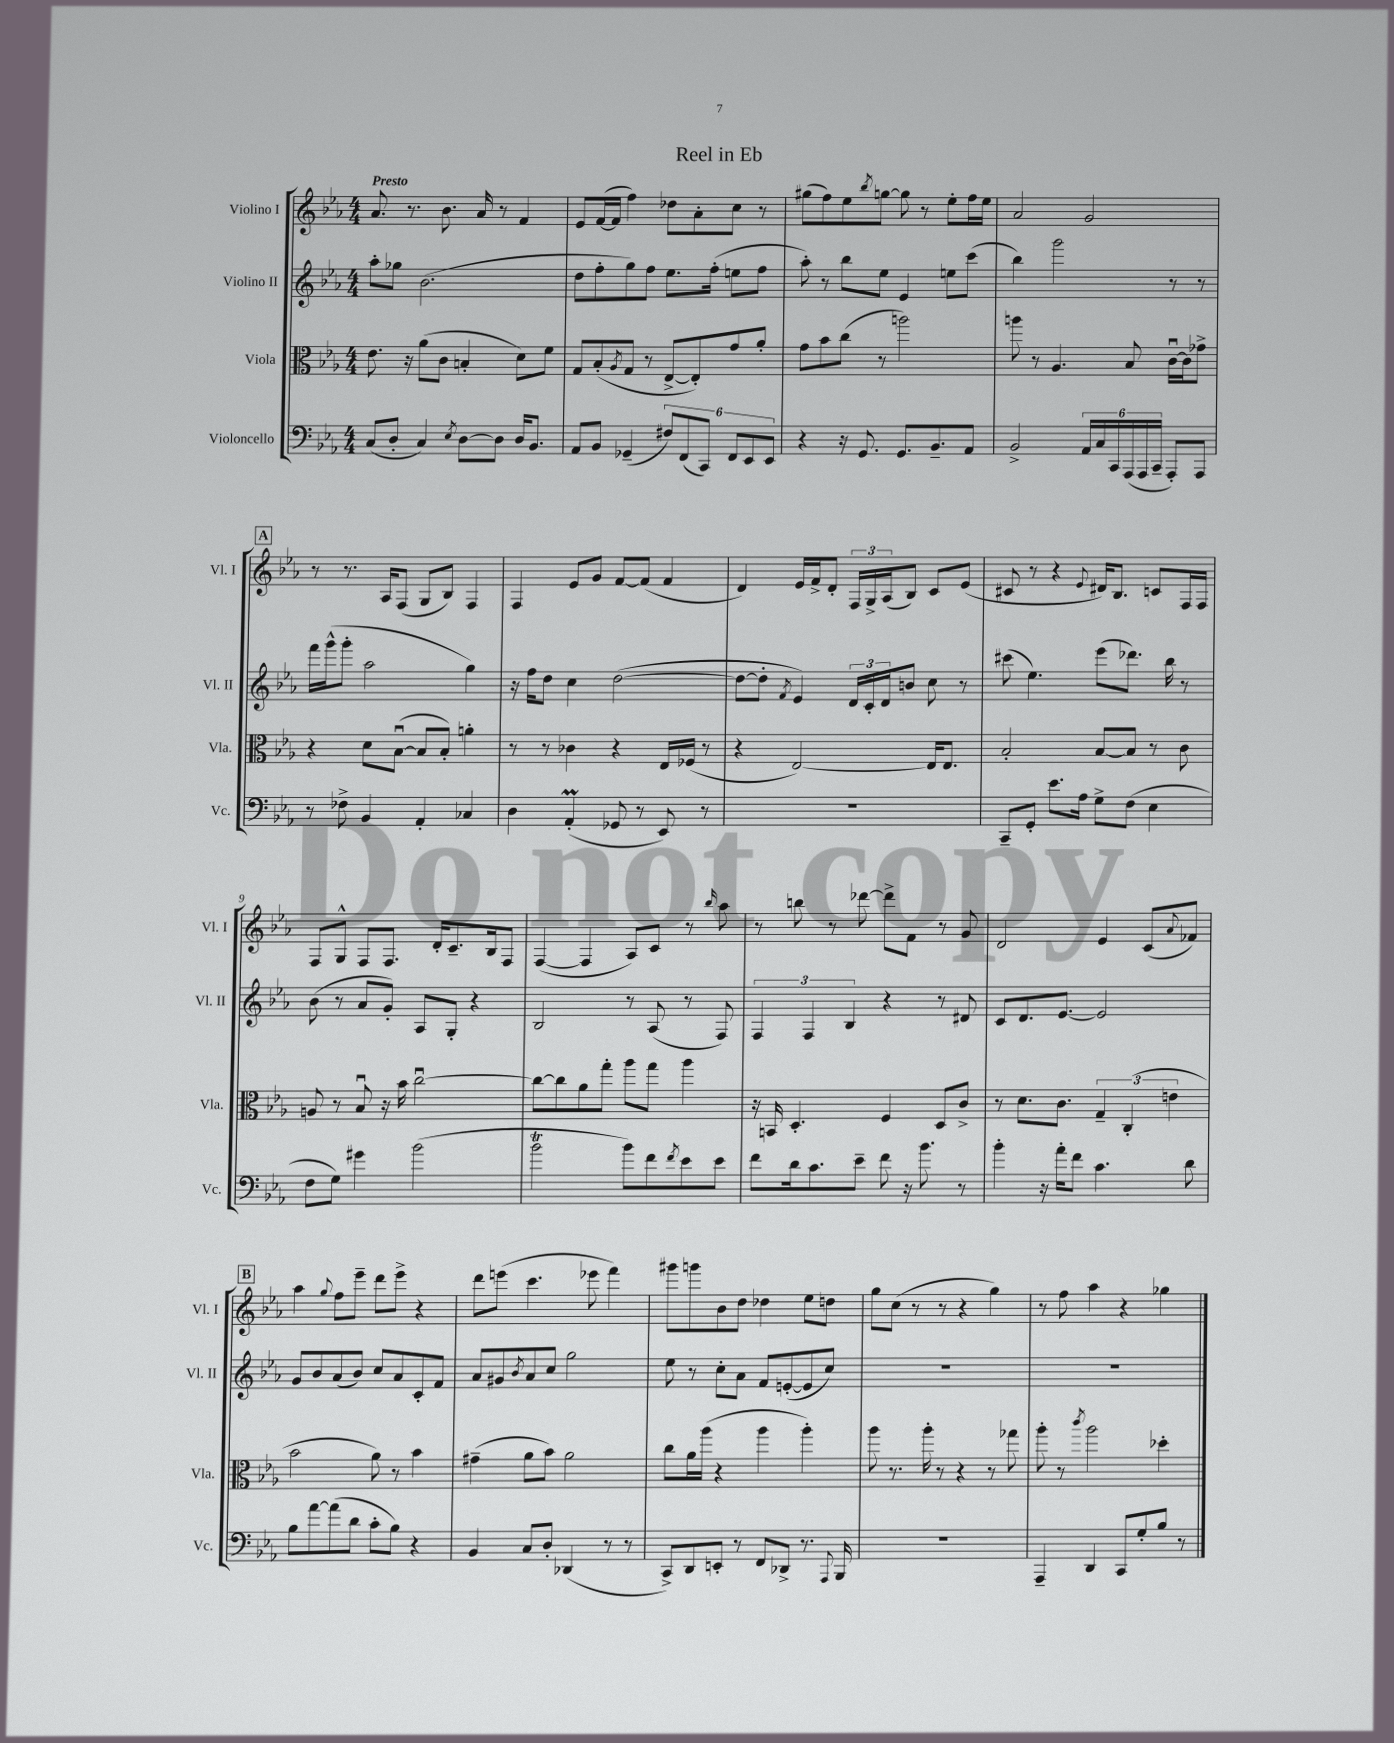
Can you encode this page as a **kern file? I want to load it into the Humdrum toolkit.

**kern	**kern	**kern	**kern
*staff4	*staff3	*staff2	*staff1
*clefF4	*clefC3	*clefG2	*clefG2
*k[b-e-a-]	*k[b-e-a-]	*k[b-e-a-]	*k[b-e-a-]
*M4/4	*M4/4	*M4/4	*M4/4
(8C	8.e-	8aa-'	8.a-
8D'	.	8gg-	.
.	16r	.	8.r
4C)	(8a-	(2.b-	.
.	8c	.	8.b-
8qE-	.	.	.
[8D	4B'	.	.
.	.	.	16a-
8D]	.	.	8r
16D	8d)	.	4f
8.BB-	.	.	.
.	8f	.	.
=	=	=	=
8AA-	8G	8dd	8e-
8BB-	(8B-'	8ff'	([16f
.	.	.	16f]
.	8qA-	.	.
(4GG-~	8G	8gg)	4ff)
.	8r	8ff	.
12F#)	[8E-^	8.ee-	8dd-
(12FF	.	.	.
.	8E-'])	.	8a-'
12CC)	.	.	.
.	.	(16ff'	.
12FF	8g	8ee	8cc
12EE-	.	.	.
.	8a-'	8ff	8r
12EE-	.	.	.
=	=	=	=
4r	8g	8aa-')	(8gg#
.	8b-	8r	8ff)
16r	(8cc	8bb-	8ee-
8.GG	.	.	.
.	.	.	8qbb-
.	8r	8ee-	[8gg
8.GG	2aa)	4e-	8gg]
.	.	.	8r
8.BB-~	.	.	.
.	.	8ee	8ee-'
8AA-	.	(8ccc	16ff
.	.	.	16ee-
=	=	=	=
2BB-^	8aa	4bb-)	2a-
.	8r	.	.
.	4.A-	2ggg	.
24AA-	.	.	2g
24C	.	.	.
24CC	.	.	.
(24AAA-	8B-	.	.
24AAA-	.	.	.
24CC~	.	.	.
8AAA-')	[16cu	8r	.
.	16c]	.	.
8AAA-	8g-^	8r	.
=	=	=	=
8r	4r	16fff	8r
.	.	(16ggg^^	.
8F-^	.	8ggg'	8.r
4BB-	8d	2aa-	.
.	.	.	16A-
.	([8B-u	.	(8F
4AA-'	8B-]	.	8G
.	8B-')	.	8B-)
4C-	4a'	4gg)	4F
=	=	=	=
4D	8r	16r	4F
.	.	16ff	.
.	8r	8dd	.
(4AA-'	4c-	4cc	8e-
.	.	.	8g
8GG-	4r	([2dd	[8f
8r	.	.	(8f]
8EE-)	16E-	.	4f
.	(16F-	.	.
8r	8r	.	.
=	=	=	=
1r	4r	8dd_	4d)
.	.	8dd']	.
.	.	8qf	.
.	[2E-)	4e-)	16e-
.	.	.	16f^
.	.	.	8d'
.	.	24d	24F
.	.	24c'	24G^
.	.	24d	(24A-
.	.	8b	8B-)
.	16E-]	8cc	8c
.	8.E-	.	.
.	.	8r	(8e-
=	=	=	=
8CC~	2B-'	(8ccc#	8c#
8GG'	.	4.ee-)	8r
8.e-	.	.	4r
16A-	.	.	.
.	.	.	8qqe-
8G^	[8B-	(8eee-	16d#)
.	.	.	8.B-
(8F	8B-]	8.ddd-)	.
4E-	8r	.	8c
.	.	16bb-	.
.	8c	8r	16F
.	.	.	16F
=	=	=	=
8F	8A	(8b-	8F
8G)	8r	8r	8G^^
4g#	8B-u	8a-	8F
.	16r	8g')	8.F
.	16b-	.	.
(2b-	[2ccu	8A-	.
.	.	.	16d'
.	.	8G'	8.c~
.	.	4r	.
.	.	.	16B-
.	.	.	8F
=	=	=	=
2b-	8cc_	2B-	([4F
.	8cc]	.	.
.	8a-	.	4F]
.	8gg'	.	.
8b-)	8aa-	8r	8A-)
8f	8gg	(8A-	8c
8qf	.	.	.
8e-	4aa-	8r	8r
.	.	.	16qqbb-
8e-	.	8F)	8aa-
=	=	=	=
8f	16r	6F	8r
.	16BB	.	.
16d	4.D'	.	8bb
.	.	6F	.
8.c	.	.	.
.	.	.	8r
.	.	6B-	.
8e-~	.	.	[8ddd-
8f	4F	4r	8ddd-^]
16r	.	.	8f
8.b-	.	.	.
.	8D	8r	8r
8r	8c^	8d#	8g
=	=	=	=
4b-'	8r	8c	2d
.	8.d	8.d	.
16r	.	.	.
16a-'	8.c	[8.e-	.
8f	.	.	.
4.c	6G~	2e-]	4e-
.	(6C'	.	.
.	.	.	(8c
.	6e	.	.
.	.	.	8qqa-
8d	.	.	8f-)
=	=	=	=
8B-	2b-	8g	4aa-
[8a-	.	8b-	.
.	.	.	8qqgg
(8a-]	.	(8a-	8ff
8d	.	8b-)	8eee-~
8c'	8a-)	8cc	8ddd
8B-)	8r	8a-	8eee-^
4r	4b-	8c'	4r
.	.	8f	.
=	=	=	=
4BB-	(4g#~	8a-	8ddd
.	.	8g#	(8eee
.	.	8qb-	.
8C	8a-	8a-	4.ccc
8D'	8b-)	8cc	.
(4DD-	2a-	2gg	.
.	.	.	8eee-
8r	.	.	4fff)
8r	.	.	.
=	=	=	=
8CC^)	8cc	8ee-	8ggg#
8DD	16a-	8r	8ggg
.	(16aa-	.	.
8EE'	4r	8cc'	8b-
8r	.	8a-	8dd
8FF	4aa-	8f	4dd-
8DD-^	.	([8e'	.
8.r	4aa-')	8e]	8ee-
.	.	8cc)	8dd
8qqAAA-	.	.	.
16BBB-	.	.	.
=	=	=	=
1r	8aa-	1r	8gg
.	8.r	.	(8cc
.	.	.	8r
.	16aa-'	.	.
.	8r	.	8r
.	4r	.	4r
.	8r	.	4gg)
.	8gg-	.	.
=	=	=	=
4AAA-~	8aa-'	1r	8r
.	8r	.	8ff
.	8qccc	.	.
4DD	2aa-	.	4aa-
8CC	.	.	4r
8G'	.	.	.
8B-	4dd-'	.	4gg-
8r	.	.	.
==	==	==	==
*-	*-	*-	*-
